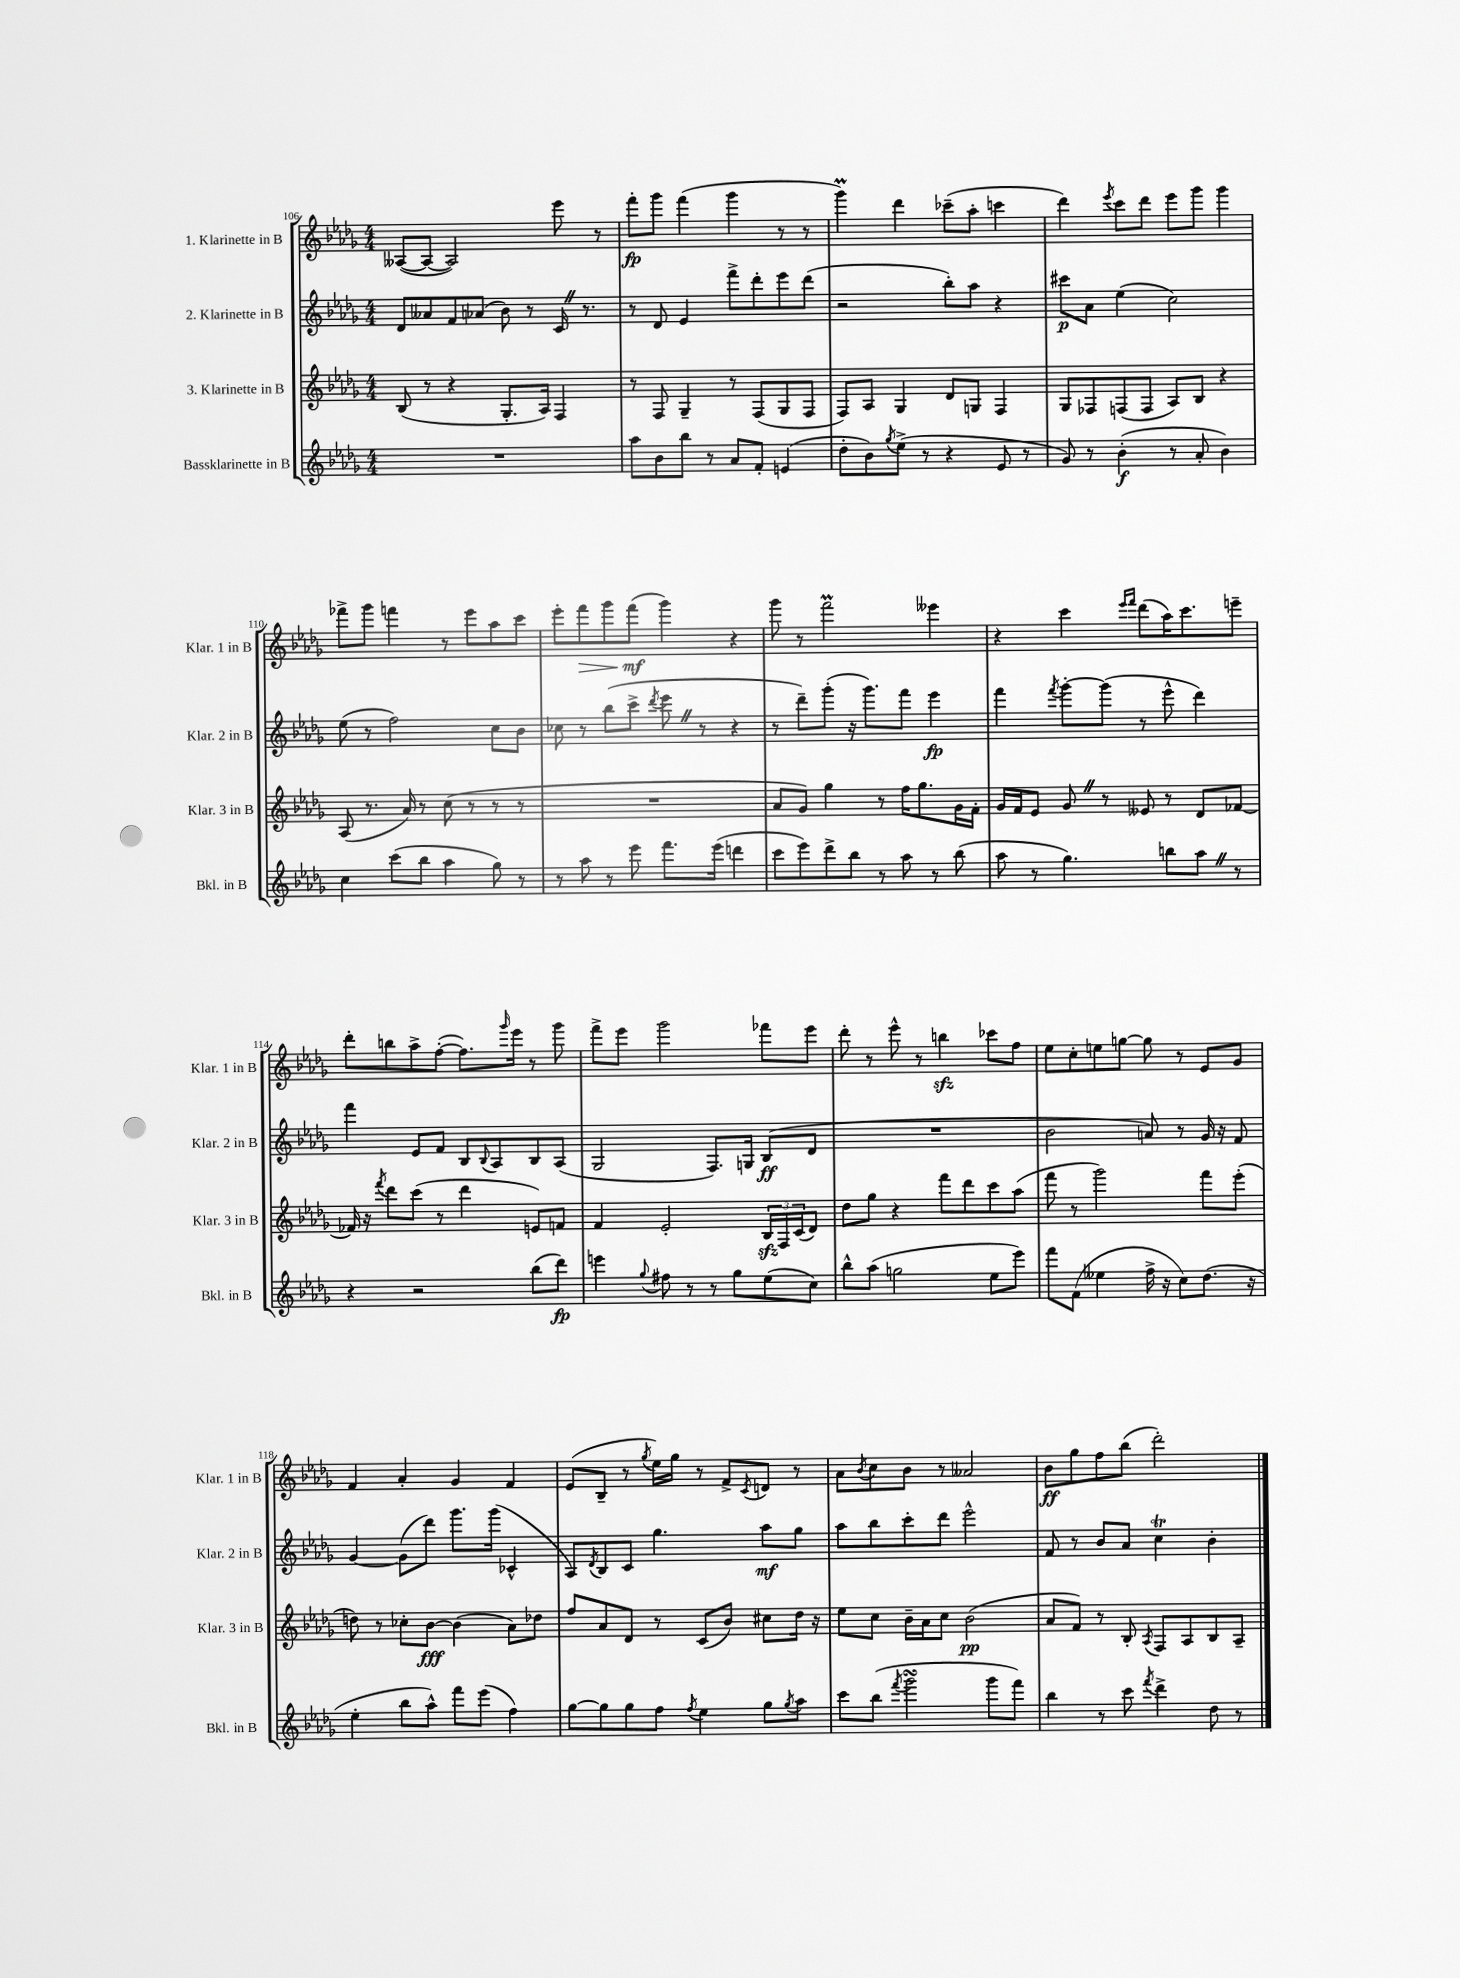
<<
\new StaffGroup <<
\new Staff = "s0" \with { instrumentName = "1. Klarinette in B" shortInstrumentName = "Klar. 1 in B" } {
    \clef treble \key des \major \numericTimeSignature \time 4/4
    aeses8~( aeses8~ aeses2) ees'''8 r8 |
    f'''8-.\fp ges'''8 f'''4( ges'''4 r8 r8 |
    ges'''4\prall) des'''4 ces'''8--( aes''8-. c'''4 |
    des'''4) \acciaccatura { ees'''8 } c'''8 des'''8 ees'''8 ges'''8 ges'''4 |
    fes'''8-> ges'''8 f'''4 r8 ees'''8 aes''8 c'''8 |
    ees'''8-. f'''8\> ges'''8 f'''8\mf\!( ges'''4) r4 |
    ges'''8 r8 f'''2\prall eeses'''4 |
    r4 c'''4 \grace { ees'''16 f'''16 } des'''8( aes''16) c'''8. e'''8-- |
    des'''8-. b''8 aes''8-> f''8~-.( f''8.) \grace { ges'''16 } ees'''16 r8 ges'''8 |
    f'''8-> ees'''8 ges'''2 fes'''8 ees'''8 |
    des'''8-. r8 ees'''8-^ r8 b''4\sfz ces'''8 f''8 |
    ees''8 c''8-. e''8 g''8~ g''8 r8 ees'8 ges'8 |
    f'4 aes'4-. ges'4 f'4 |
    ees'8( bes8-- r8 \acciaccatura { ges''8 } ees''16) ges''16 r8 f'8-> \acciaccatura { c'8 } d'8 r8 |
    aes'8 \acciaccatura { bes'8 } c''8 bes'8 r8 aeses'2 |
    bes'8\ff ges''8 f''8 bes''8( des'''2-.) \bar "|." |
}
\new Staff = "s1" \with { instrumentName = "2. Klarinette in B" shortInstrumentName = "Klar. 2 in B" } {
    \clef treble \key des \major \numericTimeSignature \time 4/4
    des'8 aeses'8 f'8 aes'8( bes'8) r8 c'16 \once \override BreathingSign.text = \markup { \musicglyph "scripts.caesura.straight" } \breathe r8. |
    r8 des'8 ees'4 f'''8-> des'''8-. ees'''8 des'''8( |
    r2 bes''8-.) aes''8 r4 |
    cis'''8\p aes'8 ees''4( c''2) |
    ees''8( r8 f''2) c''8 bes'8 |
    ces''8 r8 bes''8( c'''8-> \acciaccatura { des'''8 } ees'''8 \once \override BreathingSign.text = \markup { \musicglyph "scripts.caesura.straight" } \breathe r8 r4 |
    r8 des'''8--) ges'''8-.( r16 ges'''8.) f'''8 ees'''4\fp |
    f'''4 \acciaccatura { f'''8 } ges'''8~-. ges'''8( r8 ees'''8-^ des'''4) |
    f'''4 ees'8 f'8 bes8 \appoggiatura { bes8 } aes8 bes8 aes8( |
    ges2 f8.) g16 bes8\ff( des'8 |
    R1 |
    bes'2 a'8) r8 ges'16 r16 f'8 |
    ges'4~ ges'8( des'''8) ges'''8. ges'''16( ces'4-^ |
    aes8) \acciaccatura { des'8 } bes8 c'8 ges''4. aes''8\mf ges''8 |
    aes''8 bes''8 c'''8-. des'''8 ees'''2-^ |
    f'8 r8 bes'8 aes'8 c''4\trill bes'4-. \bar "|." |
}
\new Staff = "s2" \with { instrumentName = "3. Klarinette in B" shortInstrumentName = "Klar. 3 in B" } {
    \clef treble \key des \major \numericTimeSignature \time 4/4
    bes8( r8 r4 ges8.-. aes16) f4 |
    r8 f8 ges4-- r8 f8( ges8 f8 |
    f8) aes8 ges4 des'8 g8 f4 |
    ges8 fes8 f8( f8 aes8) bes8 r4 |
    aes8( r8. aes'16) r8 c''8( r8 r8 r8 |
    R1 |
    aes'8 ges'8) ges''4 r8 f''16 ges''8. ges'16 f'16-. |
    ges'16 f'16 ees'8 ges'8 \once \override BreathingSign.text = \markup { \musicglyph "scripts.caesura.straight" } \breathe r8 eeses'8 r8 des'8 fes'8~ |
    fes'16 r16 \acciaccatura { f'''8 } des'''8 c'''8( r8 des'''4 e'8) f'8 |
    f'4 ees'2-. \tuplet 3/2 { bes16\sfz f16 c'16( } des'8) |
    des''8 ges''8 r4 f'''8 des'''8 c'''8 aes''8( |
    f'''8 r8 ges'''2) f'''8 ees'''8-.( |
    d''8) r8 ces''8-. bes'8~\fff bes'4( aes'8) des''8 |
    f''8 aes'8 des'8 r8 c'8( bes'8) cis''8 des''16 r16 |
    ees''8 c''8 bes'16-- aes'16 c''8 bes'2\pp( |
    aes'8 f'8) r8 bes8-. \acciaccatura { aes8 } f8 aes8 bes8 aes8-- \bar "|." |
}
\new Staff = "s3" \with { instrumentName = "Bassklarinette in B" shortInstrumentName = "Bkl. in B" } {
    \clef treble \key des \major \numericTimeSignature \time 4/4
    R1 |
    aes''8 bes'8 bes''8 r8 aes'8 f'8-. e'4( |
    des''8-. bes'8) \acciaccatura { ges''8 } ees''8->( r8 r4 ees'8 r8 |
    ges'8) r8 bes'4-.\f( r8 aes'8-. bes'4) |
    c''4 c'''8( bes''8 aes''4 ges''8) r8 |
    r8 aes''8 r8 ees'''8 f'''8. ees'''16( d'''4 |
    c'''8 ees'''8) des'''8-> bes''8 r8 aes''8 r8 bes''8( |
    aes''8 r8 ges''4.) b''8 aes''8 \once \override BreathingSign.text = \markup { \musicglyph "scripts.caesura.straight" } \breathe r8 |
    r4 r2 bes''8( des'''8\fp) |
    e'''4 \appoggiatura { ges''8 } fis''8 r8 r8 ges''8 ees''8( c''8) |
    bes''8-^ aes''8( g''2 ees''8 ees'''8) |
    f'''8 f'8( eeses''4 f''16-> r16 c''8) des''8.( r16 |
    ees''4-. bes''8 aes''8-^) f'''8 ees'''8( f''4) |
    ges''8~ ges''8 ges''8 f''8 \acciaccatura { f''8 } ees''4 ges''8 \acciaccatura { ges''8 } aes''8 |
    c'''8 bes''8( \acciaccatura { f'''8 } ges'''2\turn ges'''8 f'''8) |
    bes''4 r8 c'''8 \acciaccatura { f'''8 } des'''4-> des''8 r8 \bar "|." |
}
>>
>>
\layout { \context { \Score currentBarNumber = #106 } }
